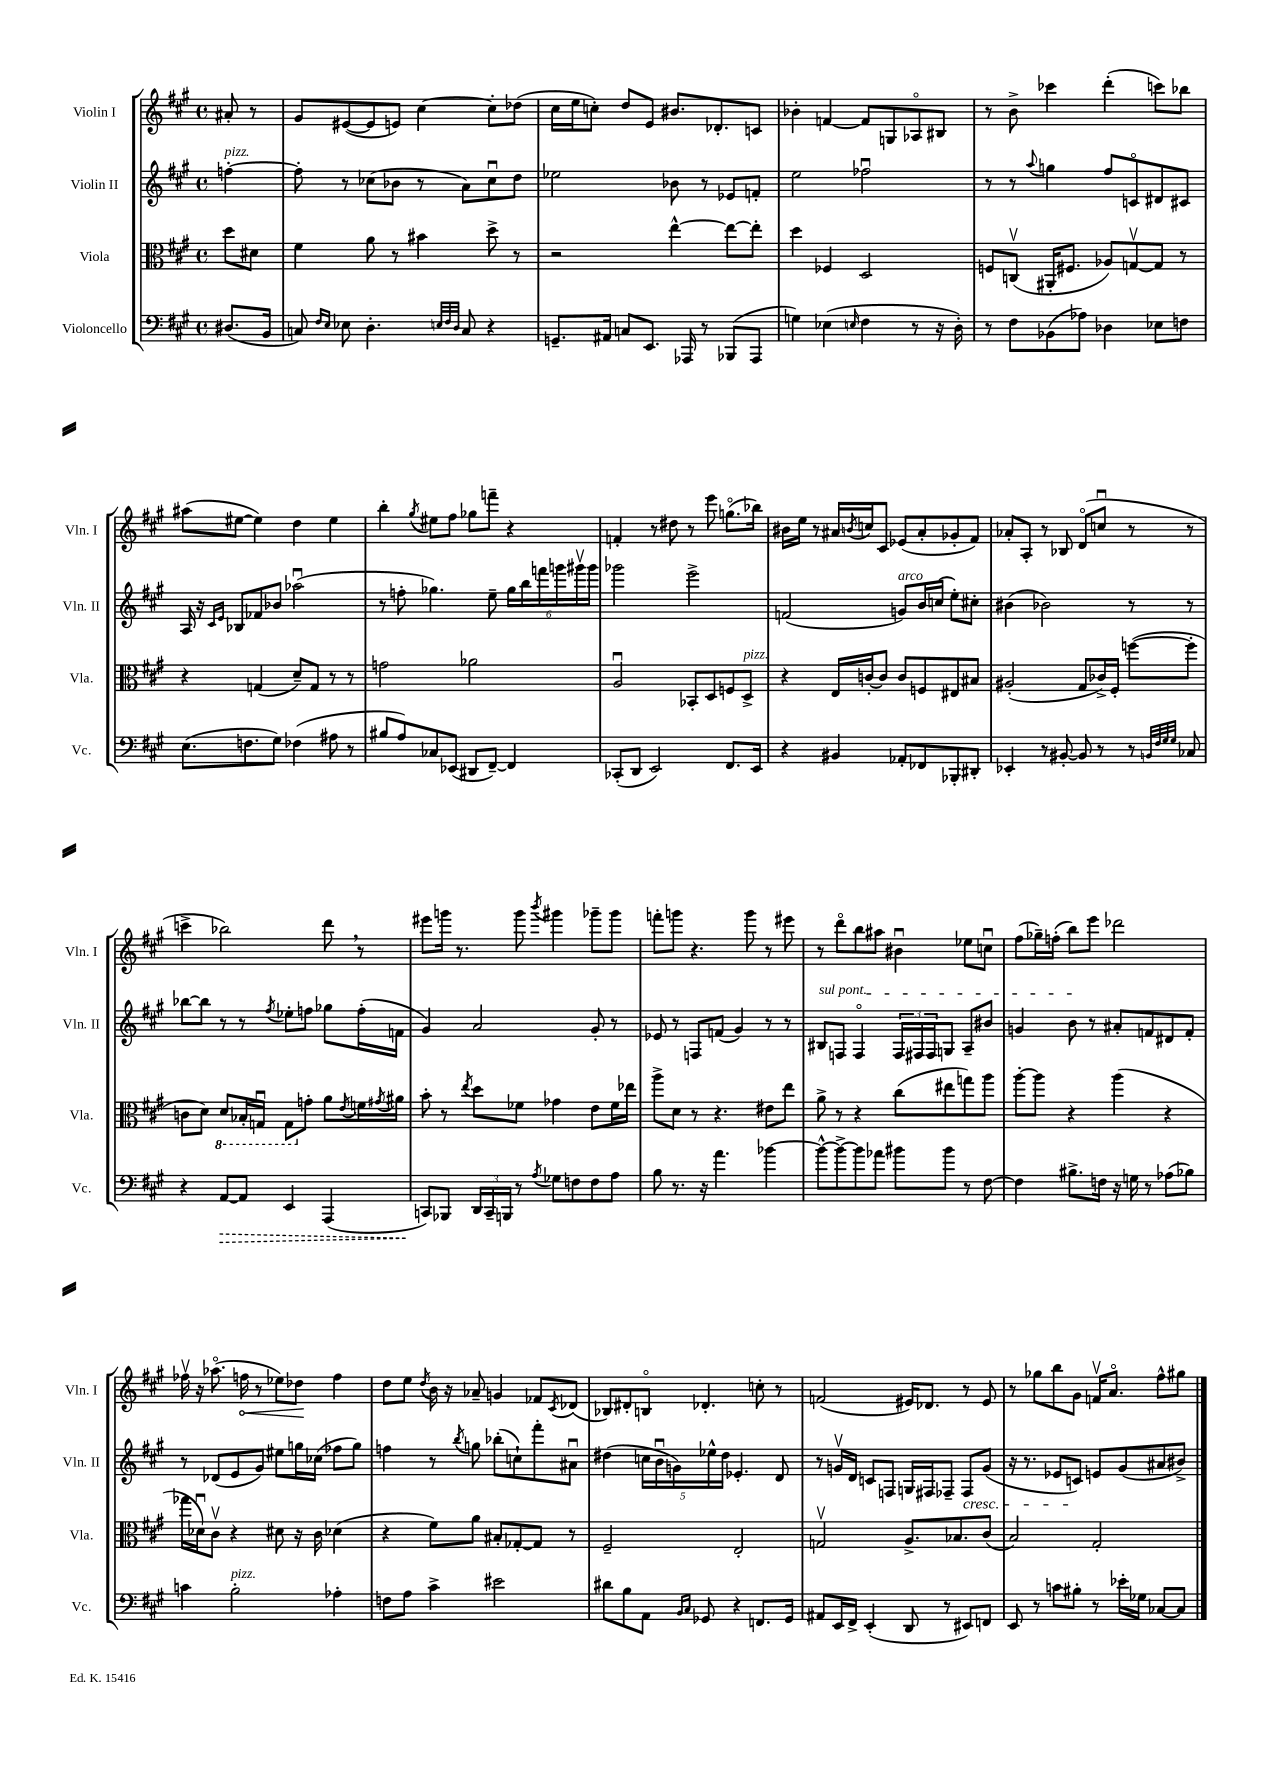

**kern	**kern	**kern	**kern
*staff4	*staff3	*staff2	*staff1
*clefF4	*clefC3	*clefG2	*clefG2
*k[f#c#g#]	*k[f#c#g#]	*k[f#c#g#]	*k[f#c#g#]
*M4/4	*M4/4	*M4/4	*M4/4
*met(c)	*met(c)	*met(c)	*met(c)
(8.D#	8dd	[4ff'	8a#'
.	8d#	.	8r
16BB	.	.	.
=	=	=	=
8C)	4f#	8ff']	8g#
16qqF#	.	.	.
16qqE	.	.	.
8E-	.	8r	([8e#
4.D'	8a	(8cc-	8e#]
.	8r	8b-	8e)
.	4b#	8r	[4cc#
32qqE	.	.	.
32qqF#	.	.	.
32qqD	.	.	.
8C	.	8a)	.
4r	8dd^	8cc-u	8cc#']
.	8r	8dd	(8dd-
=	=	=	=
8.GG~	2r	2ee-	16cc#
.	.	.	16ee
.	.	.	8cc')
16AA#	.	.	.
8C	.	.	8dd
8.EE	.	.	8e
.	[4ee^^	8b-	8.b#
16AAA-	.	.	.
8r	.	8r	.
.	.	.	8.d-'
(8BBB-	8ee_	8e-	.
8AAA-	8ee']	8f'	8c
=	=	=	=
4G)	4dd	2ee	4b-'
(4E-	4F-	.	[4f
16qqE	.	.	.
4F#	2D	2ff-u	8f]
.	.	.	8G
8r	.	.	8A-o
16r	.	.	8B#
16D')	.	.	.
=	=	=	=
8r	8F	8r	8r
8F#	(8Cv	8r	8b^
.	.	8qqaa	.
(8BB-	16AA#'	4gg	4ccc-
.	8.F#	.	.
8A-)	.	.	.
4D-	8A-)	8ff#	(4ddd'
.	[8Gv	8co	.
8E-	8G]	8d#	8ccc)
8F	8r	8c#	8bb-
=	=	=	=
(8.E	4r	16A	(8aa#
.	.	16r	.
.	.	16qqc#	.
.	.	16qqe	.
.	.	8B-	[8ee#
8.F	.	.	.
.	(4G	8f-	4ee#])
8G#)	.	8b-	.
(4F-	8d~)	(2aa-u	4dd
.	8G	.	.
8A#	8r	.	4ee#
8r	8r	.	.
=	=	=	=
8B#	2g	8r	4bb'
8A)	.	8ff'	.
.	.	.	8qgg#
8C-	.	4.gg-)	8ee#
(8EE-	.	.	8ff#
8DD#	2a-	.	8gg-
[8FF#~)	.	8ee~	8fff~
4FF#]	.	24gg-	4r
.	.	24bb	.
.	.	24fff	.
.	.	24ggg	.
.	.	24ggg#v	.
.	.	24ggg#	.
=	=	=	=
(8CC-'	2Au	2ggg-	4f'
8DD	.	.	.
2EE)	.	.	8r
.	.	.	8dd#
.	8BB-'	2eee^	8r
.	8D	.	8eee
8.FF#	8F	.	(8.ggo
.	8D^	.	.
16EE	.	.	16bb-)
=	=	=	=
4r	4r	(2f	16b#
.	.	.	16ee
.	.	.	8r
4BB#	16E	.	16a#
.	.	.	8qb
.	[16c'	.	16cc
.	8c]	.	8c#
8AA-'	8c	8g)	(8e-
8FF-	8F	16b	8a#'
.	.	(16cc	.
8BBB-'	8E#	8ee')	8g-'
8DD#'	8B#	8cc#'	8f#)
=	=	=	=
4EE-'	(2A#'	(4b#	8a-'
.	.	.	8A'
8r	.	2b-)	8r
[8BB#'	.	.	8B-
8BB#]	8G#	.	(8do
8r	16c-^)	.	8ccu
.	16F#'	.	.
8r	([8ff	8r	8r
32qqBB	.	.	.
32qqF#	.	.	.
32qqG#	.	.	.
32qqG#	.	.	.
8C-	8ff']	8r	8r
=	=	=	=
4r	8c	[8bb-	4ccc^
.	8d)	8bb-]	.
[8AA	8D	8r	2bb-)
8AA]	16BB-'	8r	.
.	16GGu	.	.
.	.	8qff#	.
4EE	8GG	8ee-'	.
.	8g'	8ff	.
(4AAA	8a	8gg-	8ddd
.	8qe	.	.
.	16f	(16ff'	8r
.	8qg#	.	.
.	16a#	16f	.
=	=	=	=
8CC)	8b'	4g#)	8eee#
8BBB-	8r	.	16ggg
.	.	.	8.r
.	8qee	.	.
24DD	8dd	2a	.
24CC~	.	.	.
24BBB	.	.	.
8r	8f-	.	8ggg
8qA	.	.	8qbbb
8G-	4g-	.	4ggg#
8F	.	.	.
8F	8e	8g#'	8ggg-~
8A	16f-	8r	8ggg-
.	16ee-	.	.
=	=	=	=
8B	8aa^	8e-	8fff'
8.r	8d	8r	8ggg
.	8r	8F	4.r
16r	.	.	.
4.a	4.r	(8f	.
.	.	4g#)	.
.	.	.	8ggg
[4b-	8e#	8r	8r
.	8ee	8r	8eee#
=	=	=	=
8b-^^_	8a^	8B#	8r
8b-^_	8r	8F	8dddo
8b-]	4r	4Fo	8bb
8a-	.	.	8aa#
8b#	(8cc#	24F	4b#u
.	.	24F#	.
.	.	24F#	.
8b#	8ee#	8G	.
8r	8gg)	8A~	8ee-
[8F#	8aa	8b#	8ccu
=	=	=	=
4F#]	[8aa'	4g	(8ff#
.	8aa]	.	16gg-~)
.	.	.	(16ff'
8.B#^	4r	8b	8bb)
.	.	8r	8eee
16F	.	.	.
16r	(4aa	8a#'	2ddd-
16G	.	.	.
8r	.	8f	.
(8A-	4r	8d#	.
8B-)	.	8f'	.
=	=	=	=
4c	16gg-	8r	16ff-v
.	16d-u)	.	16r
.	8c#v	(8d-	(8.aa-o
2B'	4r	8e	.
.	.	.	16ff
.	.	8g#)	8r
.	8d#	8ee#	8ee-)
.	16r	16gg	8dd-
.	16c#	(16cc-	.
4A-'	(4d-	8ff-	4ff
.	.	8gg)	.
=	=	=	=
8F	4r	4ff	8dd
8A	.	.	8ee
.	.	.	8qdd
4c#^	8f#)	8r	16b
.	.	.	16r
.	.	8qbb	.
.	8a	8gg	8a-~
2e#	8B#'	(8bb-'	4g
.	[8G-'	8cc`)	.
.	8G-]	8fff#'	8f-
.	.	.	8qc#
.	8r	8a#u	(8d-
=	=	=	=
8d#	2F#~	(4dd#	8B-)
8B	.	.	8d#'
8AA	.	20cc	8Bo
.	.	20bu	.
.	.	20g)	.
16qqBB	.	.	.
16qqC#	.	.	.
8GG-	.	.	4.d-'
.	.	20ee-^^	.
.	.	20dd#	.
4r	2E'	4.e-'	.
8.FF	.	.	8cc'
.	.	8d	8r
16GG-	.	.	.
=	=	=	=
8AA#	2Gv	8r	(2f
16EE	.	16gv	.
16FF#^	.	16d	.
(4EE'	.	8c	.
.	.	8F	.
8DD	8.A^	16G	16e#)
.	.	16F#	8.d-
8r	.	8F-~	.
.	8.B-	.	.
8EE#)	.	8F-	8r
8FF	(8c#	(8g	8e#
=	=	=	=
8EE	2B)	16r	8r
.	.	8.r	.
8r	.	.	8gg-
8c	.	8e-	8bb
8B#'	.	8c)	8g#
8r	2G#'	8e	16fv
.	.	.	8.ao
16e-'	.	(8g#	.
16G-	.	.	.
[8C-	.	8a#	8ff#^^
8C-]	.	8b#^)	8gg#
==	==	==	==
*-	*-	*-	*-
